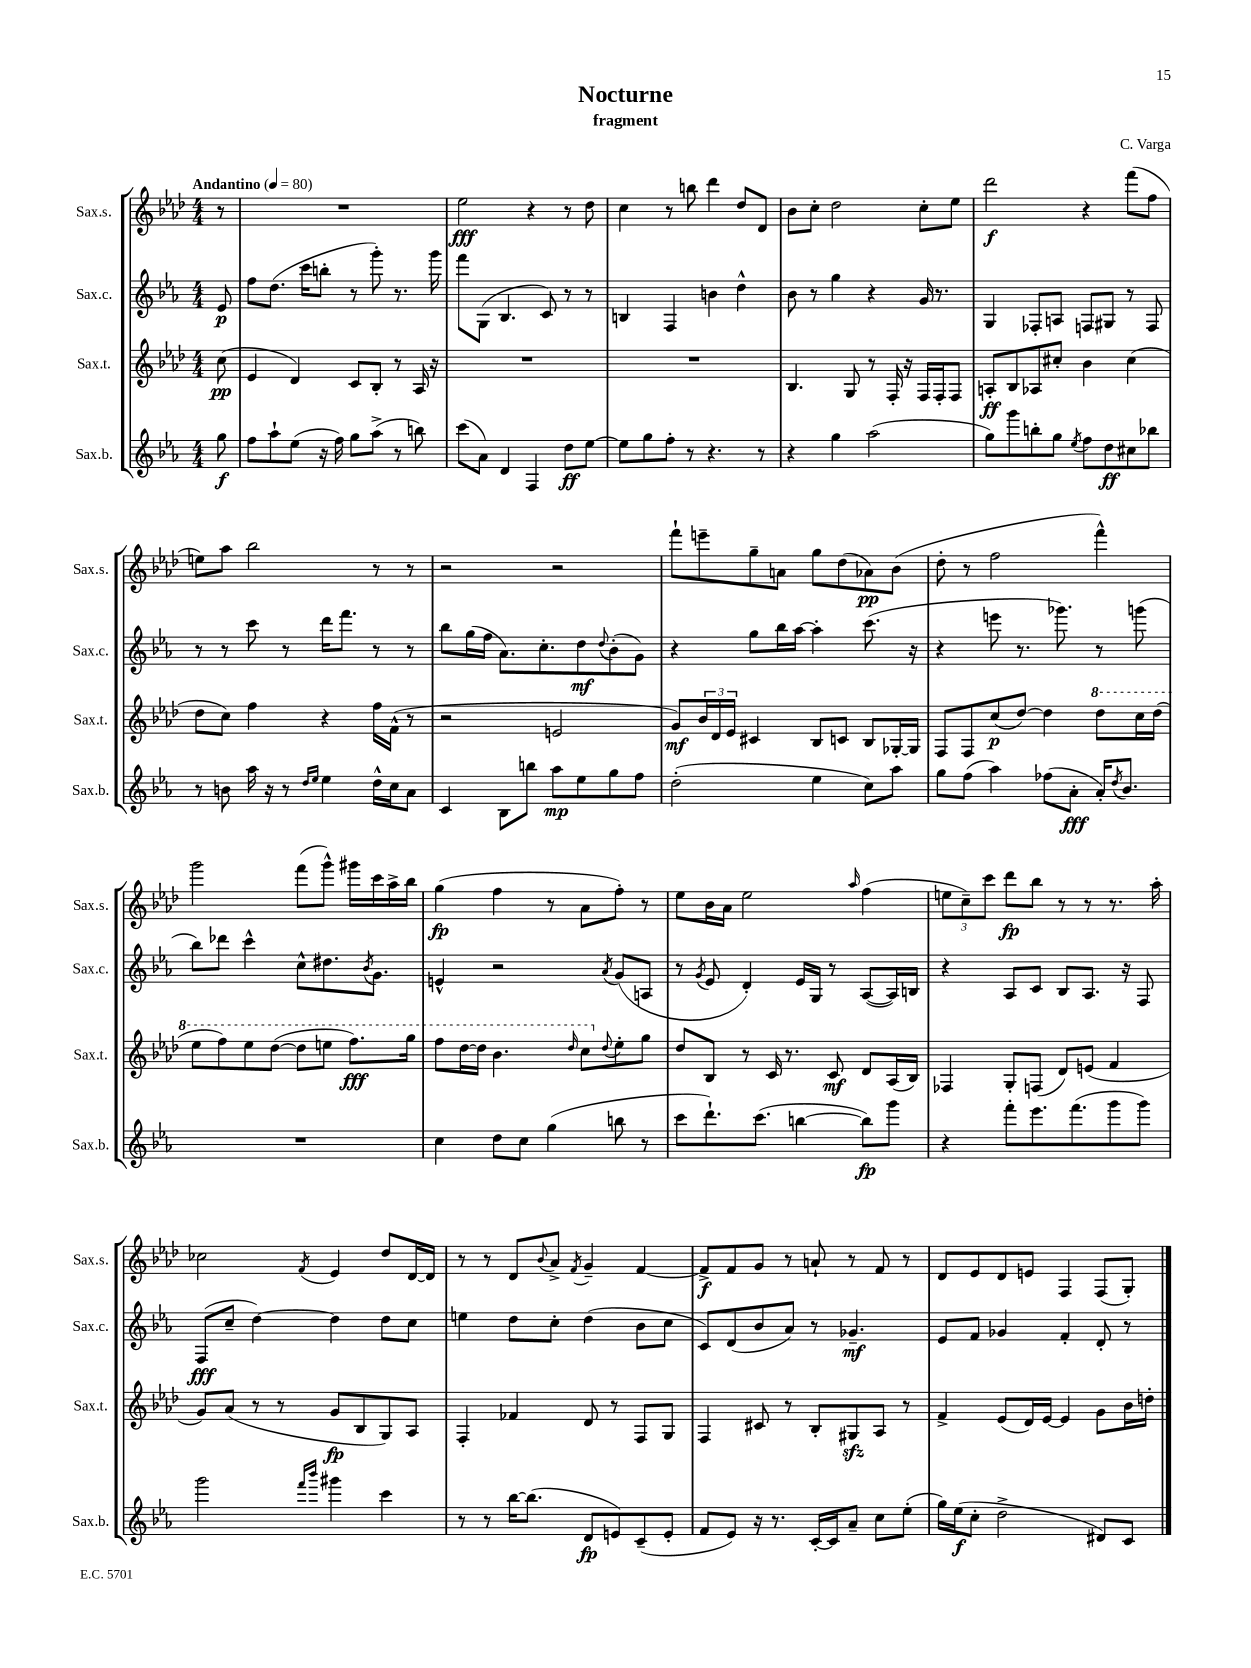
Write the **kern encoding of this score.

**kern	**kern	**kern	**kern
*staff4	*staff3	*staff2	*staff1
*clefG2	*clefG2	*clefG2	*clefG2
*k[b-e-a-]	*k[b-e-a-d-]	*k[b-e-a-]	*k[b-e-a-d-]
*M4/4	*M4/4	*M4/4	*M4/4
*MM80	*MM80	*MM80	*MM80
8gg\	(8cc\	8e-/	8r
=	=	=	=
8ff\L	4e-/	8ff\L	1r
8aa-`\	.	(8.dd\J	.
(8ee-\J	4d-/)	.	.
.	.	16ccc\LK	.
16r	.	8bb'\J	.
16ff\)	.	.	.
8gg\L	8c/L	8r	.
(8aa-^\J	8B-'/J	8ggg'\)	.
8r	8r	8.r	.
8bb\)	16A-/	.	.
.	16r	16ggg\	.
=	=	=	=
(8ccc\L	1r	8fff\L	2ee-\
8a-\J)	.	(8G\J	.
4d/	.	4.B-/	.
4F/	.	.	4r
.	.	8c/)	.
8dd\L	.	8r	8r
[8ee-\J	.	8r	8dd-\
=	=	=	=
8ee-\]L	1r	4B/	4cc\
8gg\	.	.	.
8ff'\J	.	4F/	8r
8r	.	.	8bb\
4.r	.	4b\	4ddd-\
.	.	4dd^^\	8dd-/L
8r	.	.	8d-/J
=	=	=	=
4r	4.B-/	8b-\	8b-\L
.	.	8r	8cc'\J
4gg\	.	4gg\	2dd-\
.	8G/	.	.
(2aa-\	8r	4r	.
.	16F'/	.	.
.	16r	.	.
.	16F/LL	16g/	8cc'\L
.	16F'/J	8.r	.
.	8F/J	.	8ee-\J
=	=	=	=
8gg\L)	8A'/L	4G/	2ddd-\
8ggg\	8B-/	.	.
8bb'\	8A-/	8F-'/L	.
8gg\J	8cc#'/J	8A/J	.
8qee-/	.	.	.
8ff\L	4b-\	8F/L	4r
8dd\	.	8G#/J	.
8cc#\	(4cc#\	8r	(8fff\L
8bb-\J	.	8F/	8ff\J
=	=	=	=
8r	8dd-\L	8r	8ee\L)
8b\	8cc\J)	8r	8aa-\J
16aa-\	4ff\	8ccc\	2bb-\
16r	.	.	.
8r	.	8r	.
16qqdd/LL	.	.	.
16qqee-/JJ	.	.	.
4ee-\	4r	16ddd\LK	.
.	.	8.fff\J	.
16dd^^\LL	16ff\LL	8r	8r
16cc\J	(16f^^\JJ	.	.
8a-\J	8r	8r	8r
=	=	=	=
4c/	2r	8bb-\L	2r
.	.	(16gg\L	.
.	.	16ff\JJ	.
8B-\L	.	8.a-\L)	.
8bb\J	.	.	.
.	.	8.cc'\	.
8aa-\L	2e/	.	2r
8ee-\	.	8dd\	.
.	.	8qqdd/	.
8gg\	.	(8b-'\	.
8ff\J	.	8g\J)	.
=	=	=	=
(2dd'\	8g/L)	4r	8fff`\L
.	24b-/L	.	8eee~\
.	24d-/	.	.
.	24e-/JJ	.	.
.	4c#/	8gg\L	8gg~\
.	.	16bb-\L	8a\J
.	.	[16aa-\JJ	.
4ee-\	8B-/L	4aa-'\]	8gg\L
.	8c/J	.	(8dd-\
8cc\L)	8B-/L	(8.ccc\	8a-\)
8aa-\J	[16G-'/L	.	(8b-\J
.	16G-/]JJ	16r	.
=	=	=	=
8gg\L	8F/L	4r	8dd-'\
(8ff\J	8F/	.	8r
4aa-\)	(8cc/	8eee\	2ff\
.	[8dd-/J)	8.r	.
(8ff-\L	4dd-\]	.	.
.	.	8.ggg-\)	.
8a-'\J	.	.	.
16a-'/LK)	8ddd-\L	8r	4fff^^\)
8qdd/	.	.	.
8.b-/J	.	.	.
.	16ccc\L	(8ggg\	.
.	(16ddd-\JJ	.	.
=	=	=	=
1r	8eee-\L	8bb-\L)	2ggg\
.	8fff\)	8ddd-\J	.
.	8eee-\	4ccc^^\	.
.	([8ddd-\J	.	.
.	8ddd-\]L	8cc^^\L	(8fff\L
.	8eee\J	8.dd#\	8ggg^^\J)
.	8.fff\L)	.	16ggg#\LL
.	.	8qb-/	.
.	.	8.g\J	16ccc\
.	.	.	16aa-^\
.	16ggg\Jk	.	16bb-\JJ
=	=	=	=
4cc\	8fff\L	4e^^/	(4gg\
.	[16ddd-\L	.	.
.	16ddd-\]JJ	.	.
8dd\L	4.bb-\	2r	4ff\
8cc\J	.	.	.
(4gg\	.	.	8r
.	16qqddd-/	.	.
.	8ccc\L	.	8a-\L
.	8qqdd-/	8qa-/	.
8bb\	8ee-'\	(8g/L	8ff'\J)
8r	8gg\J	8A/J	8r
=	=	=	=
8ccc\L	8dd-/L	8r	8ee-\L
.	.	8qg/	.
8.ddd`\)	8B-/J	8e-/	16b-\L
.	.	.	16a-\JJ
.	8r	4d'/)	2ee-\
(8.ccc\J	.	.	.
.	16c/	.	.
.	8.r	.	.
[4bb\	.	16e-/LL	.
.	.	16G/JJ	.
.	8c/	8r	.
.	.	.	16qqaa-/
8bb\]L)	8d-/L	([8A-/L	(4ff\
8ggg\J	(16A-/L	16A-/]L)	.
.	16B-/JJ)	16B/JJ	.
=	=	=	=
4r	4F-/	4r	12ee\L
.	.	.	12cc~\)
.	.	.	12ccc\J
8fff'\L	8G'/L	8A-/L	8ddd-\L
8.eee-\	(8F/J	8c/J	8bb-\J
.	8d-/L)	8B-/L	8r
(8.fff\	.	.	.
.	(8e/J	8.A-/J	8r
8ggg\	4f/	.	8.r
.	.	16r	.
8ggg\J)	.	8F/	.
.	.	.	16aa-'\
=	=	=	=
2ggg\	8g/L)	(8F/L	2cc-\
.	(8a-/J	8cc~/J	.
.	8r	[4dd\)	.
.	8r	.	.
16qqfff/LL	.	.	.
16qqbbb-/JJ	.	.	8qf/
4ggg#\	8g/L	4dd\]	4e-/
.	8B-/	.	.
4ccc\	8G/)	8dd\L	8dd-/L
.	8A-/J	8cc\J	[16d-/L
.	.	.	16d-/]JJ
=	=	=	=
8r	4F'/	4ee\	8r
8r	.	.	8r
[16bb-\LK	4f-/	8dd\L	8d-/L
(8.bb-\]J	.	.	.
.	.	.	8qqb-/
.	.	8cc'\J	8a-^/J
.	.	.	8qf/
8d/L	8d-/	(4dd\	4g~/
8e/)	8r	.	.
(8c~/	8F/L	8b-\L	[4f/
8e'/J	8G/J	8cc\J	.
=	=	=	=
8f/L	4F/	8c/L)	8f^/]L
8e-/J)	.	(8d/	8f/
16r	8c#/	8b-/	8g/J
8.r	.	.	.
.	8r	8a-/J)	8r
[16c'/LL	8B-'/L	8r	8a`/
16c/]J	.	.	.
8a-~/J	8G#/	4.g-~/	8r
8cc\L	8A-/J	.	8f/
(8ee-'\J	8r	.	8r
=	=	=	=
16gg\LL)	4f^/	8e-/L	8d-/L
(16ee-\J	.	.	.
8cc'\J	.	8f/J	8e-/
2dd^\	(8e-/L	4g-/	8d-/
.	16d-/L)	.	8e/J
.	[16e-/JJ	.	.
.	4e-/]	4f'/	4F/
8d#/L)	8g\L	8d'/	(8F/L
8c/J	16b-\L	8r	8G'/J)
.	16dd'\JJ	.	.
==	==	==	==
*-	*-	*-	*-
